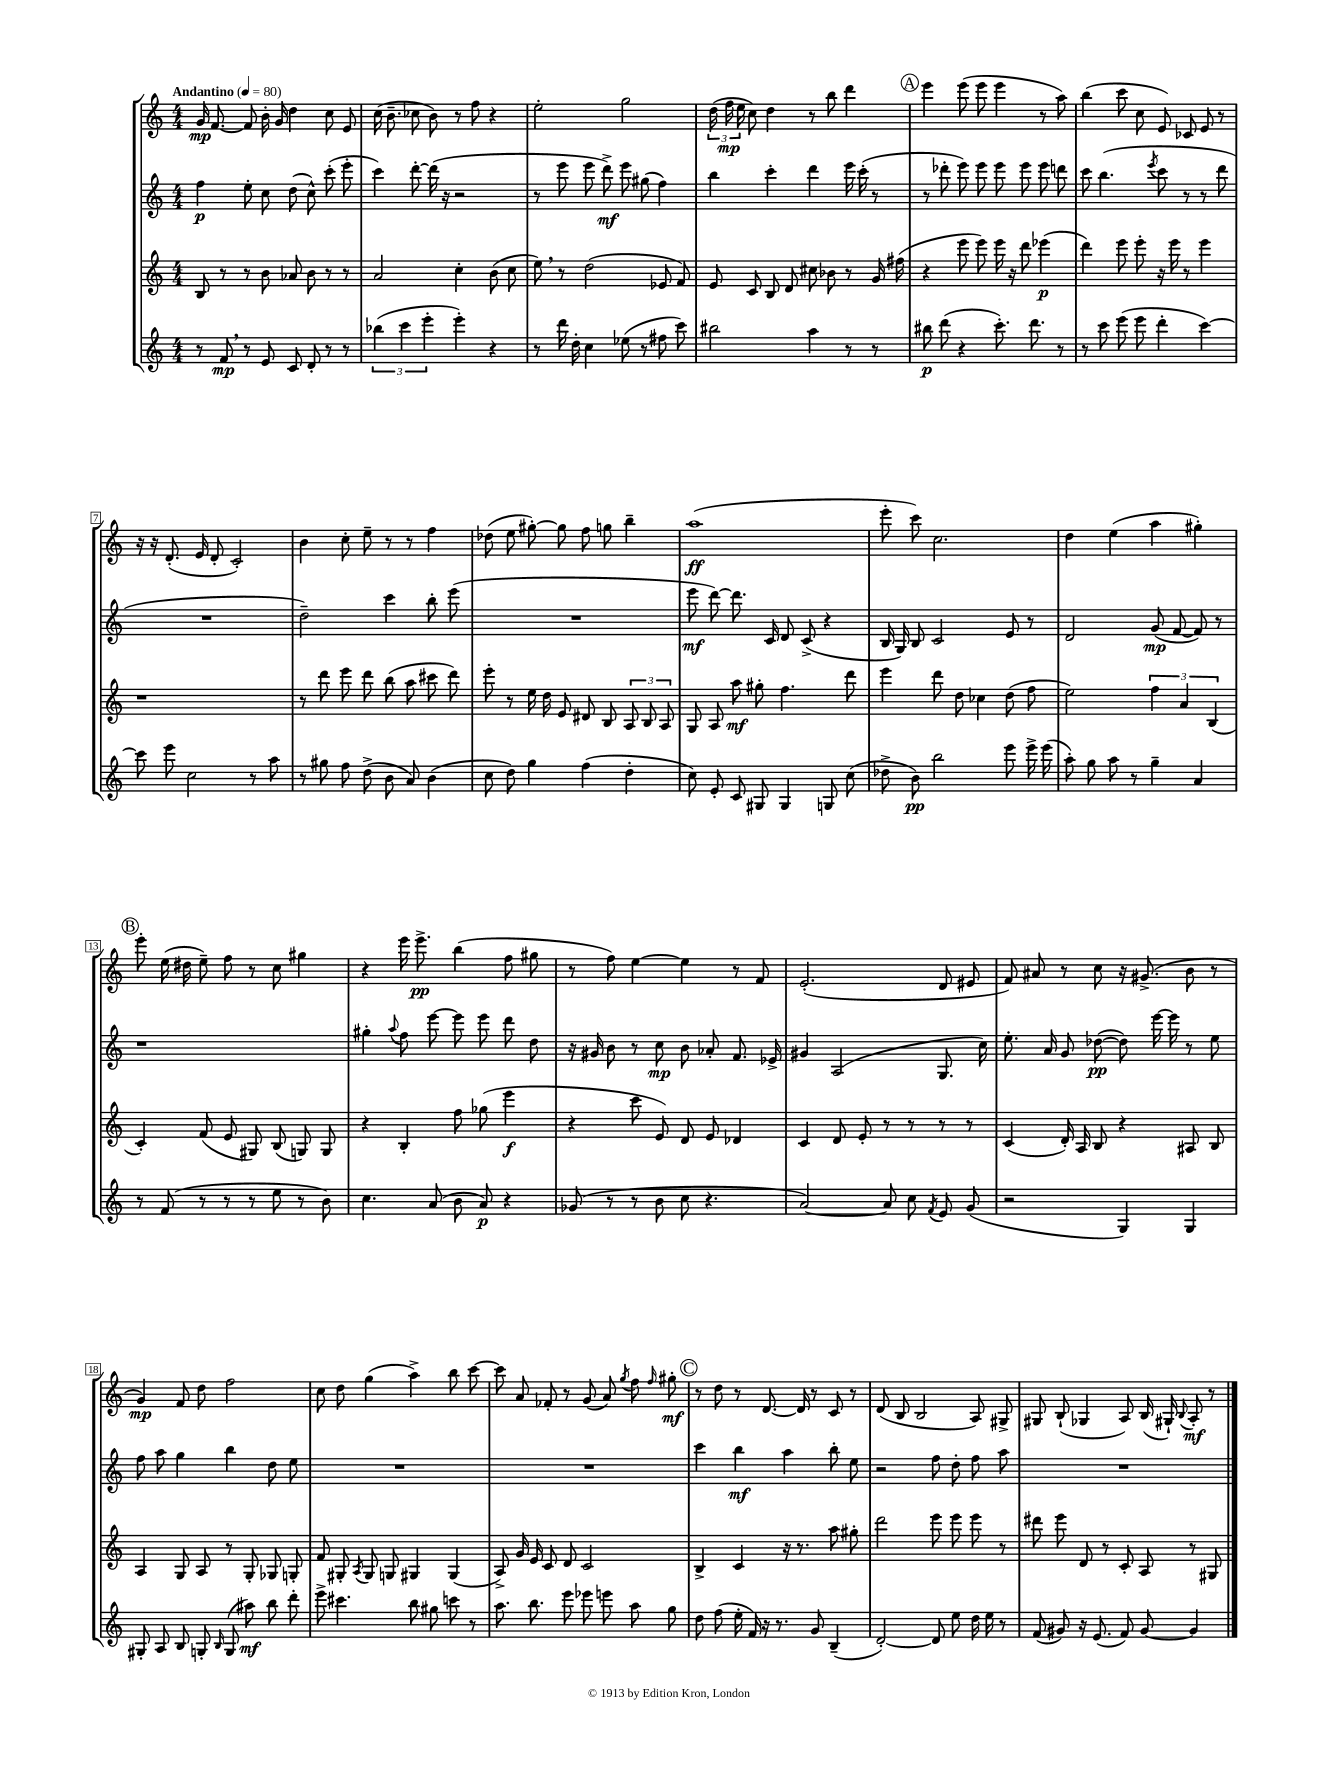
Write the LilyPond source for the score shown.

<<
\new StaffGroup <<
\new Staff = "s0" {
    \clef treble \key c \major \numericTimeSignature \time 4/4 \tempo "Andantino" 4 = 80
    \autoBeamOff g'16\mp f'8.~ f'8 b'16-. g'16 d''4 c''8 e'8 |
    c''16( b'8.-- ces''8 b'8) r8 f''8 r4 |
    e''2-. g''2 |
    \tuplet 3/2 { d''16( f''16\mp e''16 } c''8) d''4 r8 b''8 d'''4 |
    \mark \markup { \circle "A" } e'''4 e'''8( e'''8 e'''4 r8 a''8) |
    b''4( c'''8 c''8 e'8) ces'8 e'8 r8 |
    r16 r16 d'8.-.( e'16 d'8-. c'2-.) |
    b'4 c''8-. e''8-- r8 r8 f''4 |
    des''8( e''8 gis''8~-.) gis''8 f''8 g''8 b''4-- |
    a''1\ff( |
    e'''8-. c'''8) c''2. |
    d''4 e''4( a''4 gis''4-.) |
    \mark \markup { \circle "B" } e'''8-. e''16( dis''16 e''8--) f''8 r8 c''8 gis''4 |
    r4 e'''16 e'''8.->\pp b''4( f''8 gis''8 |
    r8 f''8) e''4~ e''4 r8 f'8 |
    e'2.-.( d'8 eis'8 |
    f'8) ais'8 r8 c''8 r16 gis'8.->( b'8 r8 |
    g'4\mp) f'8 d''8 f''2 |
    c''8 d''8 g''4( a''4->) b''8 c'''8~ |
    c'''8 a'8 fes'8-. r8 g'8( a'8) \acciaccatura { g''8 } f''8 \grace { f''16 } gis''8-.\mf |
    \mark \markup { \circle "C" } r8 d''8 r8 d'8.~ d'16 r8 c'8 r8 |
    d'8( b8 b2 a8) gis8-> |
    gis8 b8-!( ges4 a8) b16( gis16-!) \appoggiatura { b8 } a8-.\mf r8 \bar "|." |
}
\new Staff = "s1" {
    \clef treble \key c \major \numericTimeSignature \time 4/4
    \autoBeamOff f''4\p e''8-. c''8 d''8( c''8-^) c'''8-.( e'''8-. |
    c'''4) d'''8~-. d'''16( r16 r2 |
    r8 e'''8 e'''8 d'''8->\mf) e'''8 gis''8( f''4) |
    b''4 c'''4-. d'''4 e'''16 c'''16-.( r8 |
    \mark \markup { \circle "A" } r8 des'''8-. e'''8) e'''8 e'''8 e'''8 e'''8 d'''8 |
    c'''8 b''4.( \acciaccatura { e'''8 } c'''8 r8 r8 d'''8 |
    R1 |
    d''2--) c'''4 b''8-. e'''8( |
    R1 |
    e'''8\mf d'''8~) d'''8. c'16 d'8 c'8->( r4 |
    b16 g16) b8 c'2 e'8 r8 |
    d'2 g'8\mp( f'8~ f'8) r8 |
    \mark \markup { \circle "B" } r1 |
    gis''4-. \appoggiatura { a''8 } f''8 e'''8~ e'''8 e'''8 d'''8 d''8 |
    r16 gis'16 b'8 r8 c''8\mp b'8 aes'8-. f'8. ees'16-> |
    gis'4 a2( g8. c''16) |
    e''8.-. a'16 g'8 des''8~\pp( des''8) e'''16~ e'''16 r8 e''8 |
    f''8 a''8 g''4 b''4 d''8 e''8 |
    R1 |
    R1 |
    \mark \markup { \circle "C" } c'''4 b''4\mf a''4 b''8-. e''8 |
    r2 f''8 d''8-. f''8 a''8 |
    R1 \bar "|." |
}
\new Staff = "s2" {
    \clef treble \key c \major \numericTimeSignature \time 4/4
    \autoBeamOff b8 r8 r8 b'8 aes'8 b'8 r8 r8 |
    a'2 c''4-. b'8( c''8 |
    e''8) \breathe r8 d''2( ees'8 f'8) |
    e'8 c'8 b8 d'8 cis''8 bes'8 r8 g'16 fis''16( |
    \mark \markup { \circle "A" } r4 e'''8 e'''8) e'''16 r16 d'''8 ees'''4\p( |
    d'''4) e'''8 e'''8-. r16 e'''16 r8 e'''4 |
    r1 |
    r8 d'''8 e'''8 d'''8 b''8( a''8 cis'''8 d'''8) |
    e'''8-. r8 e''16 d''16 e'8 dis'8 b8 \tuplet 3/2 { a8 b8 a8 } |
    g8 a8 a''8\mf gis''8-. f''4. d'''8 |
    e'''4 d'''8 d''8 ces''4 d''8( f''8 |
    e''2) \tuplet 3/2 { f''4 a'4 b4( } |
    \mark \markup { \circle "B" } c'4-.) f'8( e'8 gis8) b8( g8) g8 |
    r4 b4-. f''8 ges''8( e'''4\f |
    r4 c'''8 e'8) d'8 e'8 des'4 |
    c'4 d'8 e'8-. r8 r8 r8 r8 |
    c'4( d'16-.) a16 b8 r4 ais8 b8 |
    a4 g8 a8 r8 g8-. ges8 g8-. |
    f'8 gis8-. \acciaccatura { a8 } gis8 g8 gis4 gis4( |
    a8->) g'16 e'16 c'8 d'8 c'2 |
    \mark \markup { \circle "C" } b4-> c'4 r16 r8. a''8 gis''8-. |
    d'''2 e'''8 e'''8 e'''8 r8 |
    dis'''8 e'''8 d'8 r8 c'8-. a8 r8 gis8 \bar "|." |
}
\new Staff = "s3" {
    \clef treble \key c \major \numericTimeSignature \time 4/4
    \autoBeamOff r8 f'8\mp \breathe r8 e'8 c'8 d'8-. r8 r8 |
    \tuplet 3/2 { bes''4( c'''4 e'''4-. } e'''4-.) r4 |
    r8 d'''16 d''16-. c''4 ees''8( r8 fis''8 c'''8) |
    bis''2 a''4 r8 r8 |
    \mark \markup { \circle "A" } bis''8\p d'''8( r4 c'''8.-.) d'''8. r8 |
    r8 c'''8 e'''8( e'''8 d'''4-. c'''4~) |
    c'''8 e'''8 c''2 r8 a''8 |
    r8 gis''8 f''8 d''8->( b'8 a'8) b'4( |
    c''8 d''8) g''4 f''4( d''4-. |
    c''8) e'8-. c'8 gis8 gis4 g8 c''8( |
    des''8-> b'8\pp) b''2 e'''8 e'''16-> e'''16( |
    a''8-.) g''8 a''8 r8 g''4-- a'4 |
    \mark \markup { \circle "B" } r8 f'8( r8 r8 r8 e''8 r8 b'8) |
    c''4. a'8( b'8 a'8\p) r4 |
    ges'8( r8 r8 b'8 c''8 r4. |
    a'2~) a'8 c''8 \acciaccatura { f'8 } e'8 g'8( |
    r2 g4) g4 |
    gis8-. a8 b8 g8-. \grace { b16 } g8( ais''8\mf) b''8 d'''8-. |
    e'''8-> cis'''4. b''8 gis''8 c'''8 r8 |
    a''8. b''8. e'''8 ees'''8 e'''8 a''8 g''8 |
    \mark \markup { \circle "C" } d''8 f''8( e''16-. f'16) r16 r8. g'8 b4--( |
    d'2~-.) d'8 e''8 d''16 e''16 r8 |
    f'8( gis'8) r16 e'8.( f'8) gis'8~ gis'4 \bar "|." |
}
>>
>>
\layout { \context { \Score \override BarNumber.stencil = #(make-stencil-boxer 0.1 0.3 ly:text-interface::print) } }
